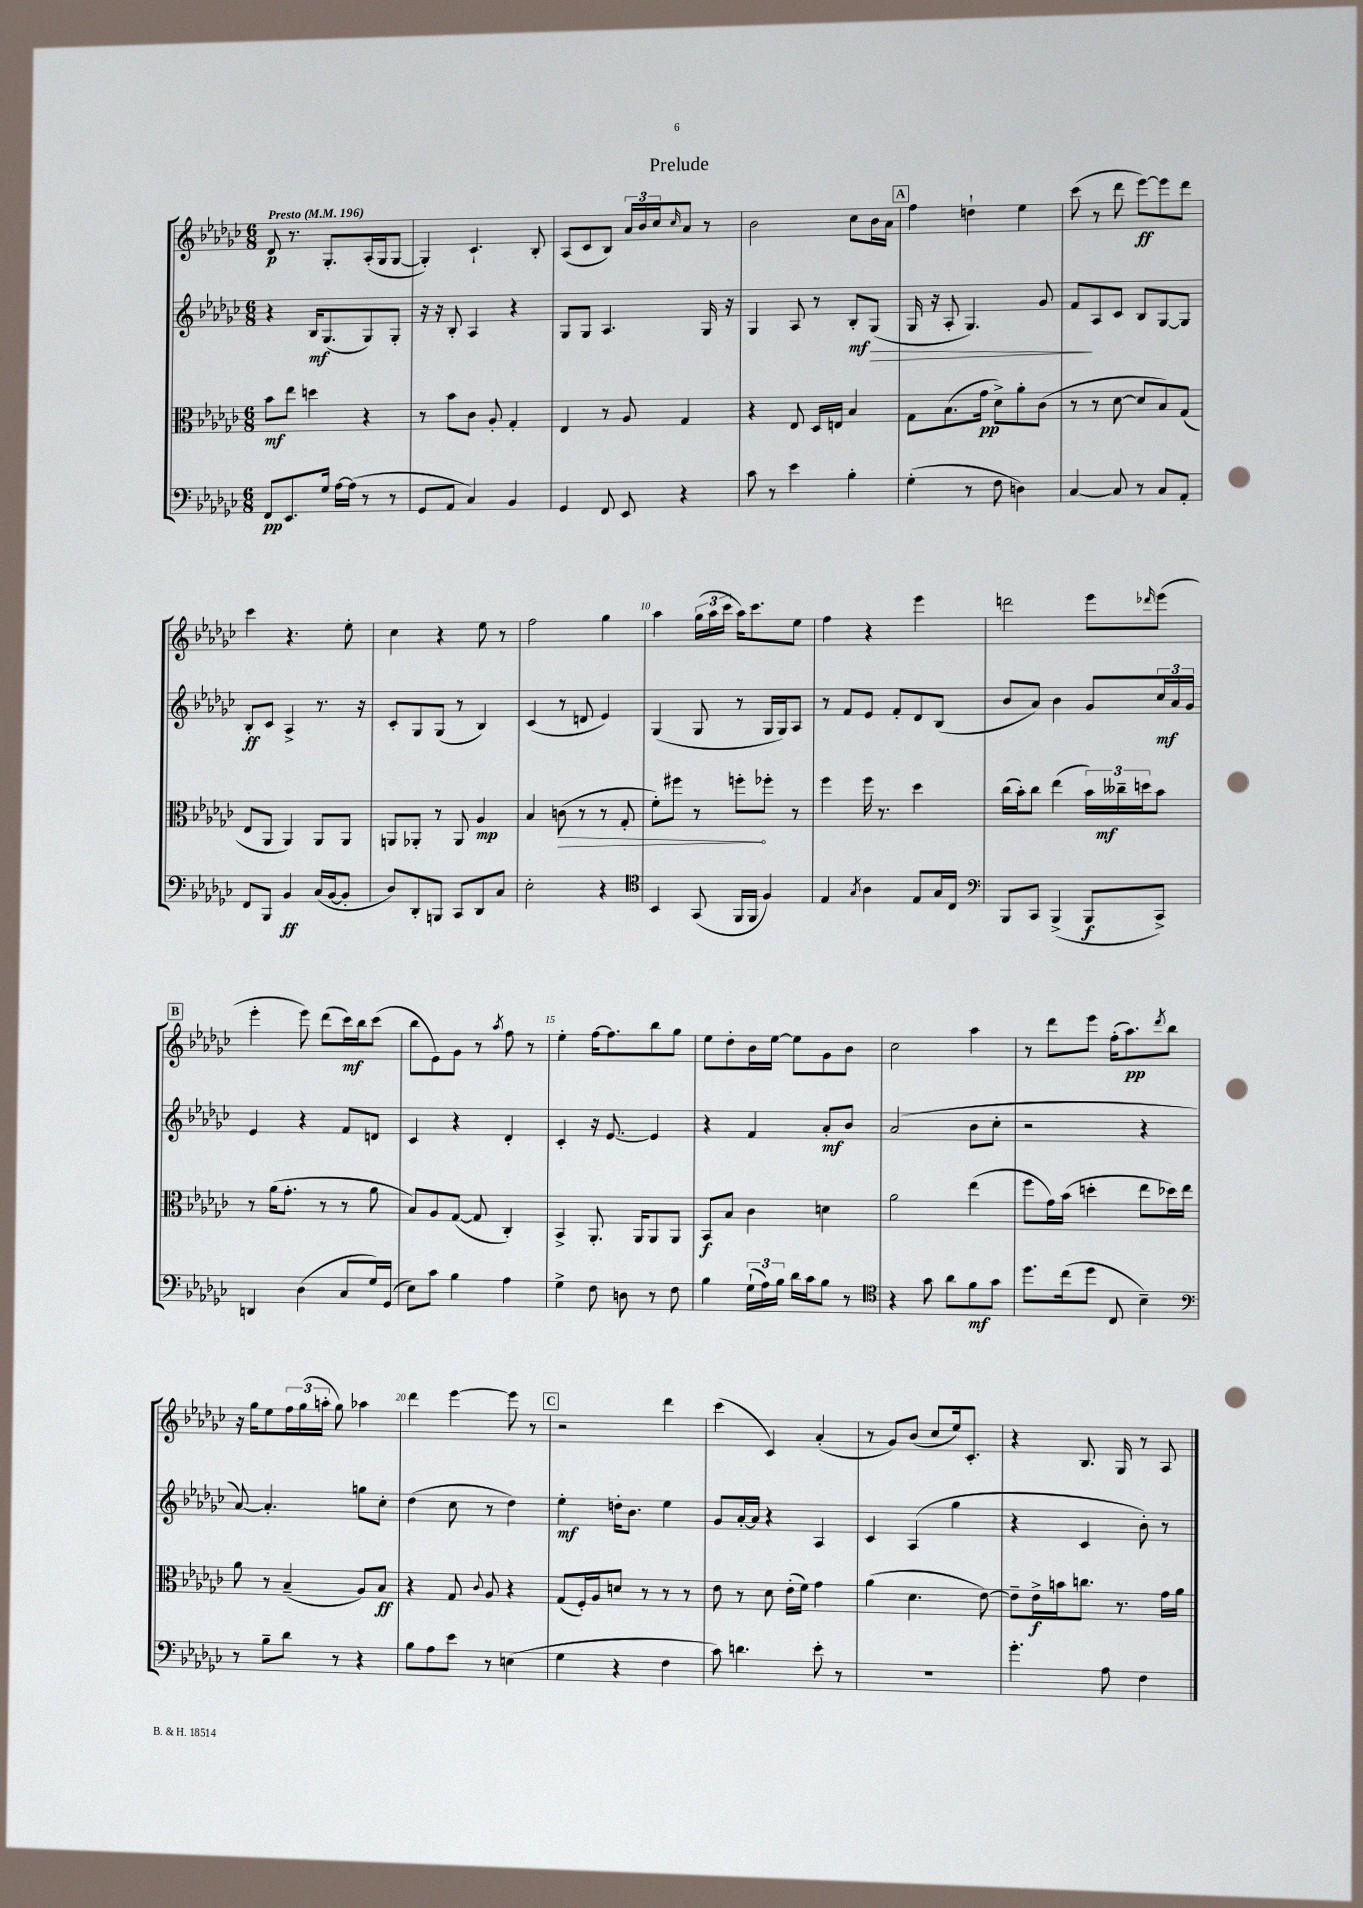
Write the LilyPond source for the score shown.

\header { title = "Prelude" }
<<
\new StaffGroup <<
\new Staff = "s0" {
    \clef treble \key ges \major \numericTimeSignature \time 6/8 \tempo "Presto" 4 = 196
    des'8\p r8. ges8.-. aes16-.( ges16 ges8~ |
    ges4-.) ces'4.-! bes8-. |
    aes8( ces'8 bes8) \tuplet 3/2 { aes'16 bes'16 ces''16 } \grace { ces''16 } aes'8 r8 |
    bes'2 ces''8 bes'16 aes'16 |
    \mark \markup { \box "A" } f''4 d''4-! ees''4 |
    ces'''8( r8 des'''8 ees'''8~\ff) ees'''8 des'''8 |
    ces'''4 r4. ees''8-. |
    ces''4 r4 ees''8 r8 |
    f''2 ges''4 |
    aes''4 \tuplet 3/2 { ges''16( aes''16 ces'''16 } aes''16) ces'''8. ees''8 |
    f''4 r4 ees'''4 |
    d'''2 ees'''8 \grace { des'''16 } ees'''8( |
    \mark \markup { \box "B" } ees'''4-. ees'''8) des'''8( ces'''16\mf) bes''16 ces'''8( |
    bes''8 ees'8) ges'8 r8 \acciaccatura { aes''8 } f''8 r8 |
    ees''4-. f''16~ f''8. bes''8 ges''8 |
    ees''8 des''8-. bes'16 ees''16~ ees''8 ges'8 bes'8 |
    ces''2 aes''4 |
    r8 des'''8 ees'''8 f''16-.( aes''8.\pp) \acciaccatura { des'''8 } bes''8 |
    r16 ges''16 ees''8 \tuplet 3/2 { f''16 ges''16( a''16-. } ges''8) aes''4 |
    des'''4 ees'''4~ ees'''8 r8 |
    \mark \markup { \box "C" } r2 des'''4 |
    ces'''4( ces'4) aes'4-.( |
    r8 ges'8) bes'8( ces''8 ees''16) ces'8.-. |
    r4 bes8. ges16 r8 aes8 \bar "|." |
}
\new Staff = "s1" {
    \clef treble \key ges \major \numericTimeSignature \time 6/8
    r4 bes16\mf ges8.( ges8) ges8-. |
    r16 r16 bes8-. aes4 r4 |
    ges8 ges8 aes4. ges16 r16 |
    ges4 aes8 r8 bes8-.\mf ges8\>( |
    \mark \markup { \box "A" } ges16 r16 aes8-. ges4.) ges'8 |
    f'8\! aes8 ces'8 bes8 ges8~ ges8 |
    bes8-.\ff ces'8 aes4-> r8. r16 |
    ces'8-. ges8 ges8( r8 bes4) |
    ces'4( r8 d'8 ees'4) |
    ges4( ges8 r8 ges16 ges16) aes8 |
    r8 f'8 ees'8 f'8-. des'8 bes8( |
    bes'8 aes'8) bes'4 ges'8 \tuplet 3/2 { ces''16\mf aes'16 ges'16 } |
    \mark \markup { \box "B" } ees'4 r4 f'8 d'8 |
    ces'4 r4 des'4-. |
    ces'4-. r16 ees'8.~ ees'4 |
    r4 f'4 aes'8-.\mf bes'8 |
    aes'2( bes'8 ces''8-. |
    r2 r4 |
    aes'8~) aes'4.-. g''8 ces''8-. |
    des''4( ces''8 r8 des''4) |
    \mark \markup { \box "C" } ees''4-.\mf d''16-. bes'8. ees''4 |
    ges'8 aes'16~-. aes'16 r4 aes4 |
    ces'4 aes4( ges''4 |
    r4 ces'4 bes'8-.) r8 \bar "|." |
}
\new Staff = "s2" {
    \clef alto \key ges \major \numericTimeSignature \time 6/8
    bes'8\mf ees''8 d''4 r4 |
    r8 bes'8 ces'8 aes8-. ges4-. |
    ees4 r8 aes8 ges4 |
    r4 ees8 des16 e16 bes4 |
    \mark \markup { \box "A" } ges8 bes8.( ges'16\pp des'8->) aes'8-. ces'8( |
    r8 r8 des'8~ des'8 bes8) ges8( |
    ees8 aes,8 aes,4) aes,8 aes,8 |
    a,8 aes,8-. r8 aes,8 aes4\mp |
    bes4 \once \override Hairpin.circled-tip = ##t c'8\>( r8 r8 ges8-. |
    f'8-.) fis''8 r8 f''8-.\! fes''8-. r8 |
    f''4 f''16 r8. des''4 |
    ces''16( bes'16-.) ces''8 ees''4( \tuplet 3/2 { bes'16) ceses''16--\mf d''16 } bes'8 |
    \mark \markup { \box "B" } r8 aes'16( ges'8.-. r8 r8 aes'8 |
    bes8) aes8 ges8~( ges8 ces4-.) |
    bes,4-> aes,8.-. aes,16 aes,8 aes,8 |
    bes,8\f bes8 ces'4 d'4 |
    aes'2 ees''4( |
    f''8 ges'16) bes'16( d''4-. ees''8 des''16) ees''16 |
    aes'8 r8 bes4--( aes8) bes8\ff |
    r4 ges8 \appoggiatura { ces'8 } aes8 r4 |
    \mark \markup { \box "C" } ges8( f16-.) aes16 d'8 r8 r8 r8 |
    ees'8 r8 des'8 ees'16-.( f'16) ges'4 |
    aes'4( des'4. ees'8~) |
    ees'8-- ees'16->\f b'16 c''8. r8. ges'16 aes'16 \bar "|." |
}
\new Staff = "s3" {
    \clef bass \key ges \major \numericTimeSignature \time 6/8
    f,8\pp ees,8. ges16 aes16~ aes16( r8 r8 |
    ges,8 aes,8 ces4) bes,4 |
    ges,4 f,8 ees,8 r4 |
    ces'8 r8 ees'4 bes4-. |
    \mark \markup { \box "A" } ges4-.( r8 f8 d4) |
    ces4~ ces8 r8 ces8 aes,8-. |
    f,8 bes,,8 bes,4\ff ces16( bes,16~ bes,8-. |
    des8) des,8-. b,,8 ces,8 des,8 ces8 |
    ees2-. r4 |
    \clef tenor bes,4 ges,8( f,16 f,16 f4) |
    ees4 \acciaccatura { ges8 } aes4 ees8 ges16 ces16 |
    \clef bass bes,,8 ces,8 bes,,4->( bes,,8\f ces,8->) |
    \mark \markup { \box "B" } d,4 des4( ces8 ges16) ges,16( |
    ees8) ces'8 bes4 aes4 |
    ges4-> f8 d8 r8 f8 |
    bes4 \tuplet 3/2 { ges16-!( aes16) bes16 } des'16 ces'16 bes8 r8 |
    \clef tenor r4 ges'8 aes'8 f'8\mf ges'8 |
    des''8. ces''16( des''8 ces8 bes4--) |
    \clef bass r8 bes8-- des'8 r8 r4 |
    bes8 aes8 ees'8 r8 e4( |
    \mark \markup { \box "C" } ges4 r4 f4 |
    ces'8) d'4. ees'8-. r8 |
    R2. |
    ges'4.-. aes8 f4 \bar "|." |
}
>>
>>
\layout { \context { \Score \override BarNumber.break-visibility = ##(#f #t #t) barNumberVisibility = #(every-nth-bar-number-visible 5) } }
